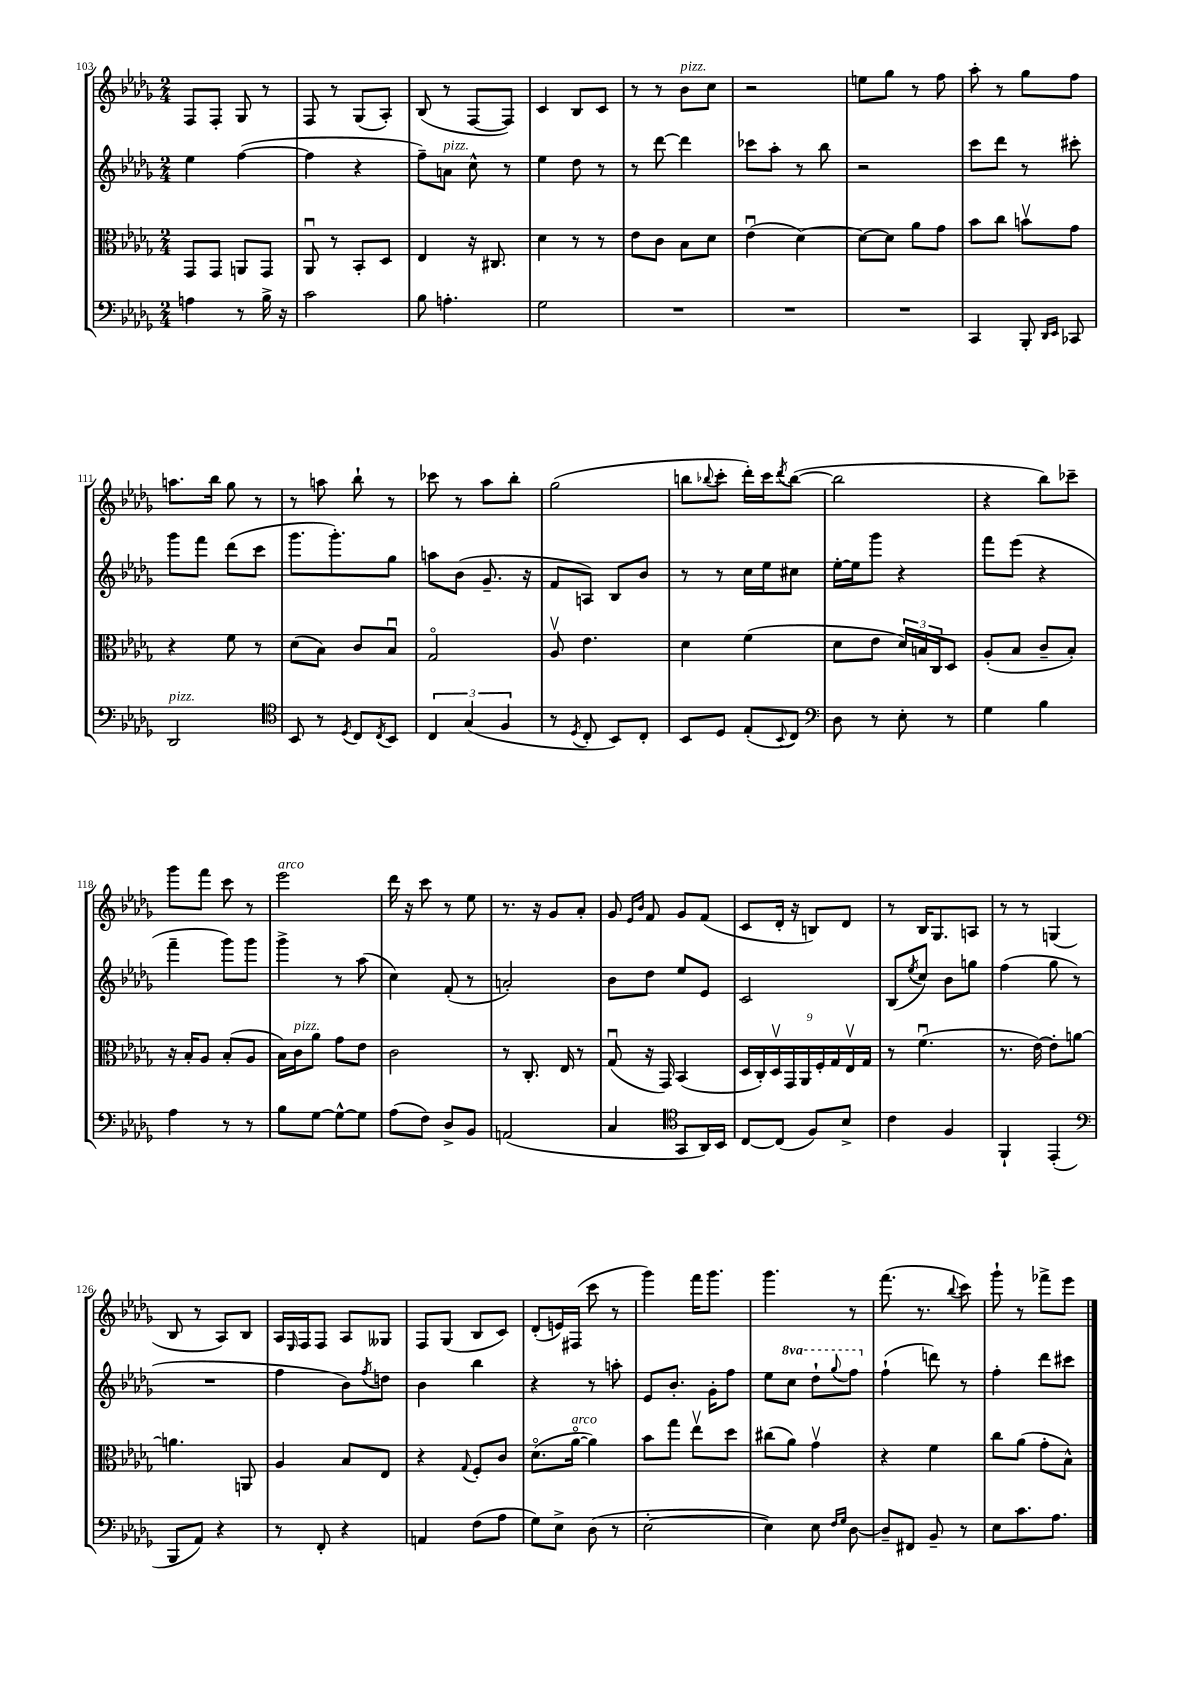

**kern	**kern	**kern	**kern
*staff4	*staff3	*staff2	*staff1
*clefF4	*clefC3	*clefG2	*clefG2
*k[b-e-a-d-g-]	*k[b-e-a-d-g-]	*k[b-e-a-d-g-]	*k[b-e-a-d-g-]
*M2/4	*M2/4	*M2/4	*M2/4
4A	8GG-	4ee-	8F
.	8GG-	.	8F'
8r	8AA	([4ff	8G-
16B-^	8GG-	.	8r
16r	.	.	.
=	=	=	=
2c	8AA-u	4ff]	8F
.	8r	.	8r
.	8BB-'	4r	(8G-
.	8D-	.	8A-')
=	=	=	=
8B-	4E-	8ff~)	(8B-
4.A'	.	8a	8r
.	16r	8cc^^	[8F
.	8.C#	.	.
.	.	8r	8F])
=	=	=	=
2G-	4d-	4ee-	4c
.	8r	8dd-	8B-
.	8r	8r	8c
=	=	=	=
2r	8e-	8r	8r
.	8c	[8ddd-	8r
.	8B-	4ddd-]	8b-
.	8d-	.	8cc
=	=	=	=
2r	(4e-u	8ccc-	2r
.	.	8aa-'	.
.	[4d-)	8r	.
.	.	8bb-	.
=	=	=	=
2r	8d-_	2r	8ee
.	8d-]	.	8gg-
.	8a-	.	8r
.	8g-	.	8ff
=	=	=	=
4CC	8b-	8ccc	8aa-'
.	8cc	8ddd-	8r
8BBB-'	8bv	8r	8gg-
16qqDD-	.	.	.
16qqEE-	.	.	.
8CC-	8g-	8ccc#'	8ff
=	=	=	=
2DD-	4r	8ggg-	8.aa
.	.	8fff	.
.	.	.	16bb-
.	8f	(8ddd-	8gg-
.	8r	8ccc	8r
=	=	=	=
*clefC4	*	*	*
8BB-	(8d-	8.ggg-	8r
8r	8B-)	.	8aa
.	.	8.ggg-')	.
8qD-	.	.	.
8C	8c	.	8bb-`
8qC	.	.	.
8BB-	8B-u	8gg-	8r
=	=	=	=
6C	2G-o	8aa	8ccc-
.	.	(8b-	8r
(6G-	.	.	.
.	.	8.g-~	8aa-
6F	.	.	.
.	.	.	8bb-'
.	.	16r	.
=	=	=	=
8r	8A-v	8f	(2gg-
8qD-	.	.	.
8C'	4.e-	8A)	.
8BB-)	.	8B-	.
8C'	.	8b-	.
=	=	=	=
8BB-	4d-	8r	8bb
.	.	.	8qqbb-
8D-	.	8r	8ccc'
(8E-'	(4f	16cc	16ddd-')
.	.	16ee-	16ccc
8qqBB-	.	.	8qddd-
8C)	.	8cc#	([8bb-
=	=	=	=
*clefF4	*	*	*
8D-	8d-	[16ee-'	2bb-]
.	.	16ee-]	.
8r	8e-	8ggg-	.
8E-'	24d-)	4r	.
.	24B	.	.
.	24C	.	.
8r	8D-	.	.
=	=	=	=
4G-	(8A-'	8fff	4r
.	8B-	(8eee-	.
4B-	8c~	4r	8bb-)
.	8B-')	.	8ccc-~
=	=	=	=
4A-	16r	4fff~	8ggg-
.	16B-'	.	.
.	8A-	.	8fff
8r	(8B-'	8ggg-)	8ccc
8r	8A-	8ggg-	8r
=	=	=	=
8B-	16B-)	4ggg-^	2eee-
.	16c	.	.
[8G-	8a-	.	.
8G-^^_	8g-	8r	.
8G-]	8e-	(8aa-	.
=	=	=	=
(8A-	2c	4cc)	16ddd-
.	.	.	16r
8F)	.	.	8ccc
8D-^	.	(8f'	8r
8BB-	.	8r	8ee-
=	=	=	=
(2AA	8r	2a')	8.r
.	8.C'	.	.
.	.	.	16r
.	.	.	8g-
.	16E-	.	.
.	8r	.	8a-'
=	=	=	=
4C	(8G-u	8b-	8g-
.	.	.	16qqe-
.	.	.	16qqb-
.	16r	8dd-	8f
.	16GG-)	.	.
*clefC4	*	*	*
8GG-	(4BB-	8ee-	8g-
16AA-)	.	8e-	(8f
16BB-	.	.	.
=	=	=	=
[8C	18D-	2c	8c
.	18C')	.	.
.	18D-v	.	.
(8C]	.	.	16d-'
.	18GG-	.	.
.	.	.	16r
.	18AA-	.	.
8F)	.	.	8B)
.	18F'	.	.
.	18G-	.	.
8B-^	.	.	8d-
.	18E-v	.	.
.	18G-	.	.
=	=	=	=
4c	8r	(8B-	8r
.	.	8qee-	.
.	(4.fu	8cc)	16B-
.	.	.	8.G-
4F	.	8b-	.
.	.	8gg	8A
=	=	=	=
4FF`	8.r	(4ff	8r
.	.	.	8r
.	[16e-)	.	.
(4EE-'	8e-']	8gg-	(4G
.	[8a	8r	.
=	=	=	=
*clefF4	*	*	*
8BBB-	4.a]	2r	8B-
8AA-)	.	.	8r
4r	.	.	8A-)
.	8AA	.	8B-
=	=	=	=
8r	4A-	4ff	16A-
.	.	.	16qqE-
.	.	.	16F
8FF'	.	.	8F
4r	8B-	8b-)	8A-
.	.	8qff	.
.	8E-	8dd	8G--
=	=	=	=
4AA	4r	4b-	8F
.	.	.	(8G-
.	8qqG-	.	.
(8F	8F'	4bb-	8B-
8A-	8c	.	8c)
=	=	=	=
8G-)	(8.d-o	4r	(8d-'
8E-^	.	.	16e)
.	[16a-o	.	(16F#
(8D-	4a-])	8r	8ccc
8r	.	8aa'	8r
=	=	=	=
[2E-'	8b-	8e-	4ggg-)
.	8gg-	8.b-'	.
.	8ee-v	.	16fff
.	.	16g-'	8.ggg-
.	8dd-	8ff	.
=	=	=	=
4E-])	(8cc#	8ee-	4.ggg-
.	8a-)	8ccc	.
8E-	4g-v	8ddd-`	.
16qqF	.	.	.
16qqG-	.	8qqggg-	.
[8D-	.	8fff	8r
=	=	=	=
8D-~]	4r	(4ff`	(8.fff
8FF#	.	.	.
.	.	.	8.r
8BB-~	4f	8ddd)	.
.	.	.	8qqbb-
8r	.	8r	8ccc)
=	=	=	=
8E-	8cc	4ff'	8ggg-`
8.c	(8a-	.	8r
.	8g-'	8ddd-	8fff-^
8.A-	.	.	.
.	8B-^^)	8ccc#	8eee-
==	==	==	==
*-	*-	*-	*-
